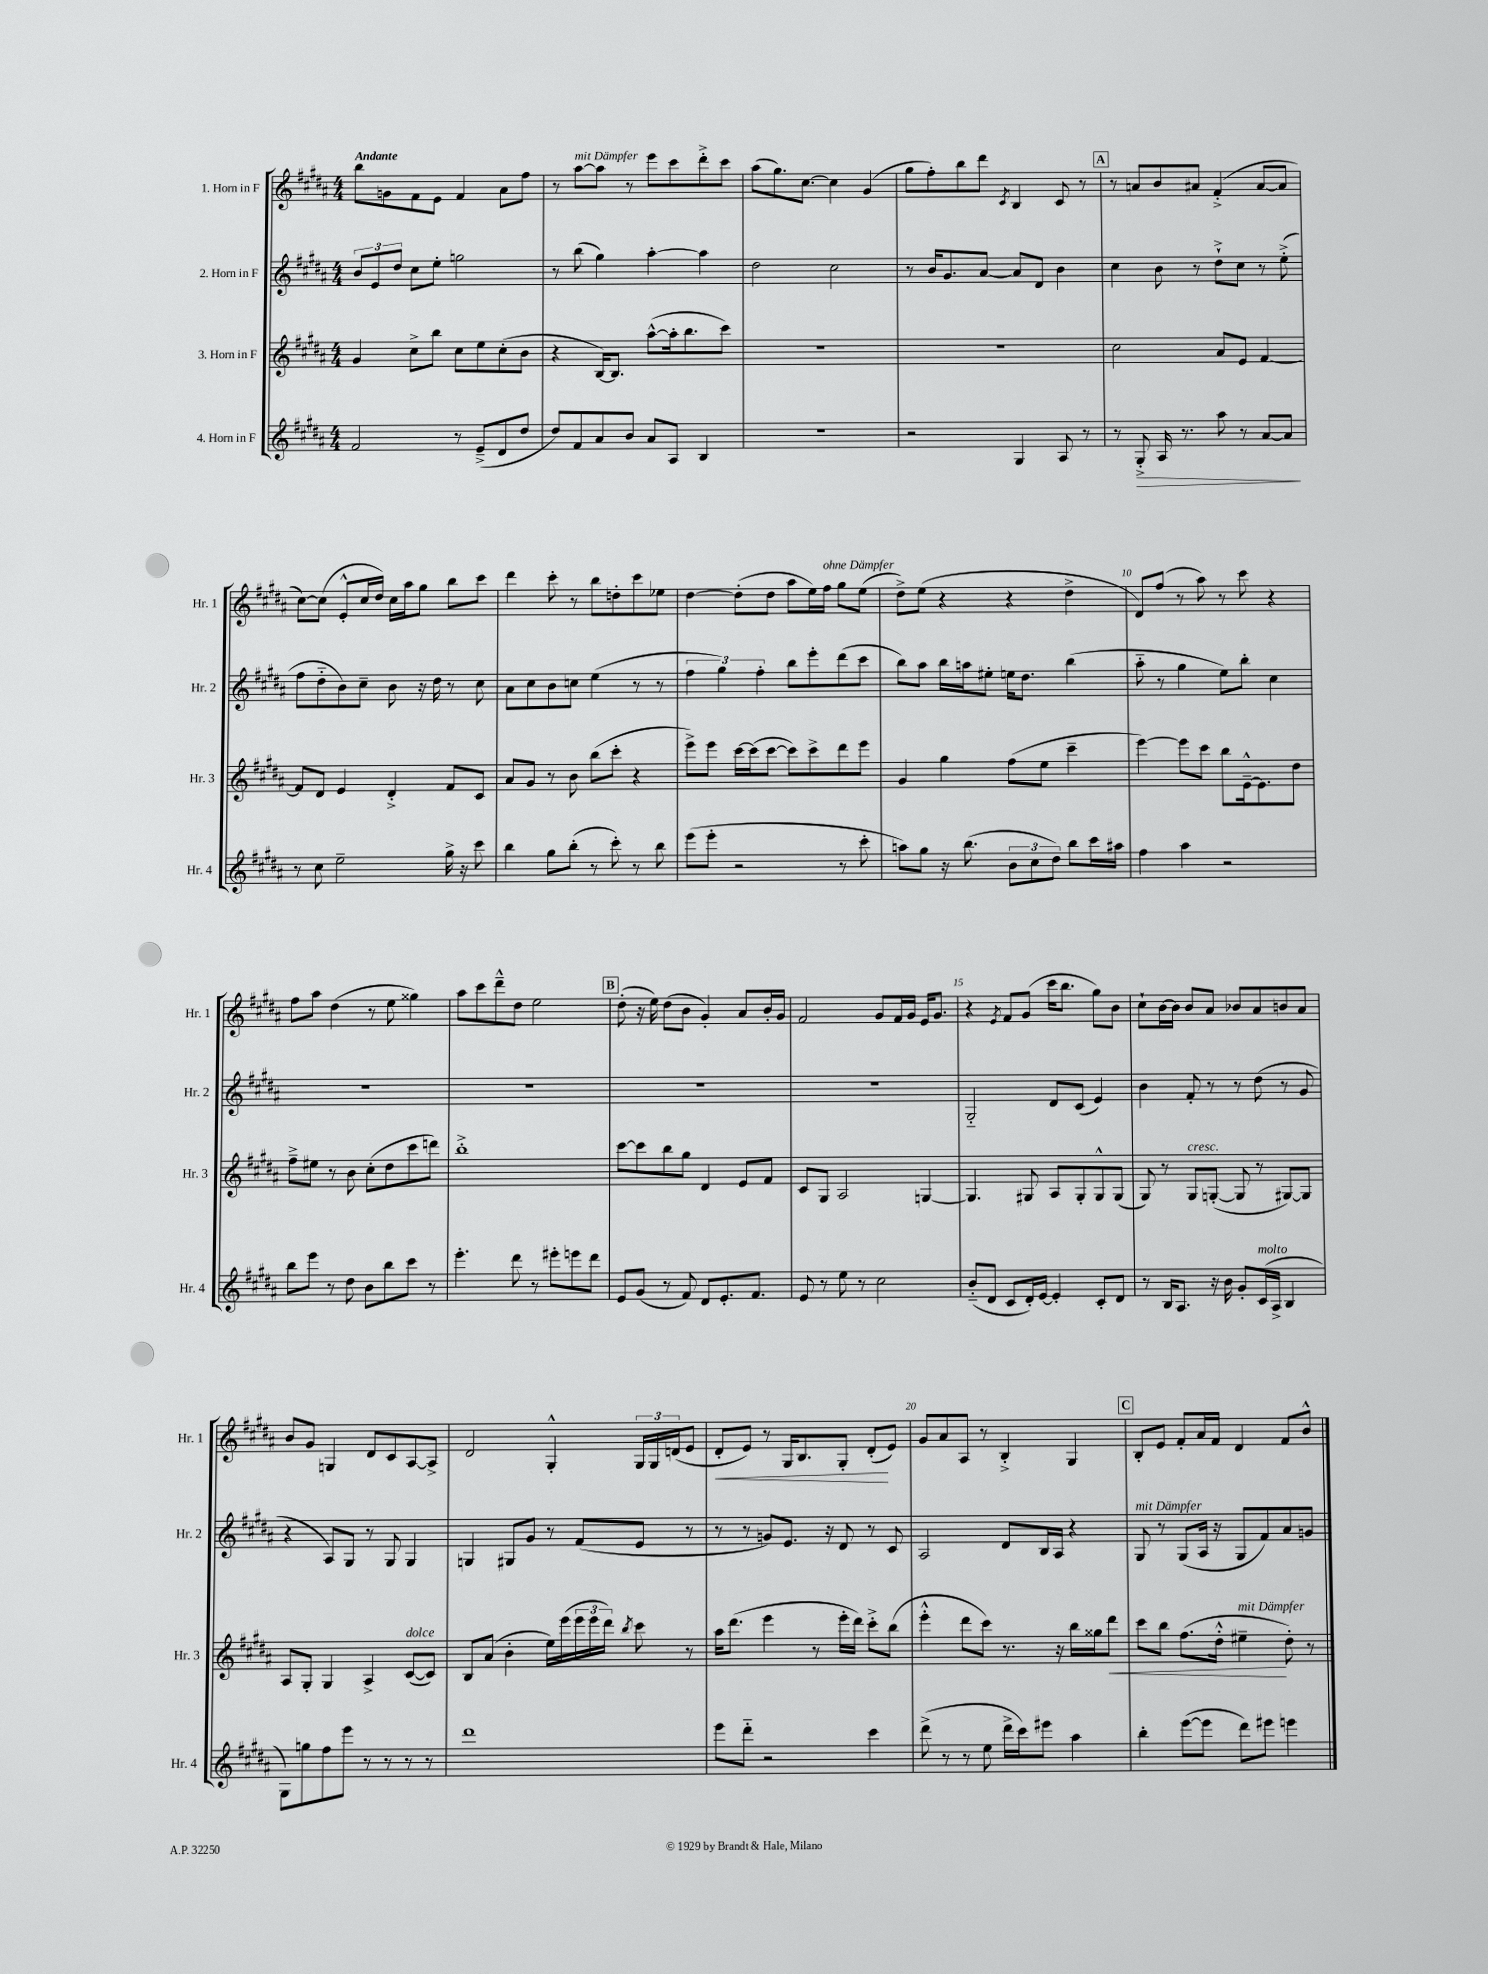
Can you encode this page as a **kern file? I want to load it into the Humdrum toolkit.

**kern	**kern	**kern	**kern
*staff4	*staff3	*staff2	*staff1
*clefG2	*clefG2	*clefG2	*clefG2
*k[f#c#g#d#a#]	*k[f#c#g#d#a#]	*k[f#c#g#d#a#]	*k[f#c#g#d#a#]
*M4/4	*M4/4	*M4/4	*M4/4
2f#	4g#	12b	8bb
.	.	12e	.
.	.	.	8g
.	.	12dd#	.
.	8cc#^	8cc#	8f#
.	8bb	8ee'	8e
8r	8cc#	2gg	4f#
(8e~^	8ee	.	.
8d#	(8cc#'	.	8a#
8dd#	8b	.	8ff#
=	=	=	=
8dd#)	4r	8r	8r
8f#	.	(8bb	[8aa#
8a#	[16B)	4gg#)	8aa#]
.	8.B]	.	.
8b	.	.	8r
8a#	([8aa#^^	[4aa#'	8eee
8A#	16aa#']	.	8ccc#
.	8.bb	.	.
4B	.	4aa#]	8ddd#'^
.	8ccc#)	.	8ccc#
=	=	=	=
1r	1r	2dd#	(8aa#
.	.	.	8.gg#)
.	.	.	[8.cc#
.	.	2cc#	4cc#]
.	.	.	(4g#
=	=	=	=
2r	1r	8r	8gg#
.	.	16b	8ff#')
.	.	8.g#	.
.	.	.	8bb
.	.	[8a#	8ddd#
.	.	.	8qc#
4G#	.	8a#]	4B
.	.	8d#	.
8A#	.	4b	8c#
8r	.	.	8r
=	=	=	=
8r	2cc#	4cc#	8r
8G#'^	.	.	8a
16A#	.	8b	8b
8.r	.	.	.
.	.	8r	8a#
8aa#	8a#	8dd#`^	(4f#'^
8r	8e	8cc#	.
[8a#	[4f#	8r	[8a#
8a#]	.	(8ee'^	8a#]
=	=	=	=
8r	8f#]	8ff#	[8cc#)
8cc#	8d#	8dd#'~	(8cc#]
2ee~	4e	8b)	8e'^^
.	.	8cc#~	16cc#
.	.	.	16dd#)
.	4d#'^	8b	16cc#
.	.	.	16aa#
.	.	16r	8gg#
.	.	16dd#	.
16gg#^	8f#	8r	8bb
16r	.	.	.
8ccc#	8c#	8cc#	8ccc#
=	=	=	=
4bb	8a#	8a#	4ddd#
.	8g#	8cc#	.
8gg#	8r	8b	8ccc#'
(8bb'	8b	8cc	8r
8r	(8bb	(4ee	8bb
8ccc#')	8ccc#'	.	8dd'
8r	4r	8r	8ccc#
8bb	.	8r	8ee-
=	=	=	=
(8eee	8eee^)	6ff#	[4dd#
8eee'	8eee	.	.
.	.	6gg#)	.
2r	[16ccc#	.	(8dd#']
.	(16ccc#]	.	.
.	.	6ff#'	.
.	[8ccc#	.	8dd#
.	8ccc#])	8bb	8aa#
.	8ccc#^	8eee'	16ee)
.	.	.	16ff#
8r	8ddd#	(8ddd#	8gg#
8ccc#'	8eee	8ccc#	(8ee
=	=	=	=
8aa)	4g#	8bb)	8dd#^)
8gg#	.	8aa#	(8ee
16r	4gg#	16bb	4r
(8.bb	.	16aa	.
.	.	8ee#'	.
12b	(8ff#	16ee	4r
.	.	8.dd#	.
12cc#	.	.	.
.	8ee	.	.
12dd#)	.	.	.
8bb	4ccc#~	(4bb	4dd#^
16ccc#	.	.	.
16aa#	.	.	.
=	=	=	=
4ff#	[4eee)	8aa#'~	8d#)
.	.	8r	(8ff#
4aa#	8eee]	4gg#	8r
.	8ccc#	.	8aa#)
2r	8bb	8ee)	8r
.	[16e~^^	8bb'	8ccc#
.	8.e]	.	.
.	.	4cc#	4r
.	8dd#	.	.
=	=	=	=
8bb	8ff#~^	1r	8ff#
8eee	8ee#	.	8aa#
8r	8r	.	(4dd#
8dd#	8b	.	.
8b	(8cc#'	.	8r
8bb	8dd#	.	8ee
8ccc#	8ccc#	.	4gg##)
8r	8ddd)	.	.
=	=	=	=
4.eee'	1bb'^	1r	8aa#
.	.	.	8ccc#
.	.	.	8ddd#~^^
8ddd#	.	.	8dd#
8r	.	.	2ee
8eee#'	.	.	.
8eee	.	.	.
8ddd#	.	.	.
=	=	=	=
8e	[8ccc#	1r	(8dd#'
(8g#	8ccc#]	.	16r
.	.	.	16ee)
8r	8bb	.	(8dd#
8f#)	8gg#	.	8b
8d#	4d#	.	4g#')
8.e'	.	.	.
.	8e	.	8a#
8.f#	.	.	.
.	8f#	.	16b'
.	.	.	16g#
=	=	=	=
8e	8c#	1r	2f#
8r	8G#	.	.
8ee	2A#	.	.
8r	.	.	.
2cc#	.	.	8g#
.	.	.	16f#
.	.	.	16g#
.	[4G	.	16e
.	.	.	8.g#
=	=	=	=
(8b'~	4.G]	2G#'~	4r
8d#	.	.	.
.	.	.	8qe
8c#	.	.	8f#
16d#')	8G#	.	(8g#
[16e	.	.	.
4e']	8A#	8d#	16ccc#
.	.	.	8.bb
.	8G#'	(8c#	.
8c#'	8G#^^	4e)	8gg#)
8d#	(8G#	.	8b
=	=	=	=
8r	8G#)	4b	8cc#`
16B	8r	.	[16b
8.A#	.	.	16b]
.	8G#	8f#'	8b
16r	([8G'	8r	8a#
16b	.	.	.
8g#'	8G]	8r	8b-
(16c#	8r	(8dd#	8a#
16A#^	.	.	.
4B	[8G#)	8r	8b
.	8G#]	8g#	8a#
=	=	=	=
8G#)	8A#	4r	8b
8gg	8G#'	.	8g#
8ff#	4G#	8A#)	4G
8eee	.	8G#	.
8r	4A#^	8r	8d#
8r	.	8G#	8c#
8r	([8c#	4G#	[8A#
8r	8c#])	.	8A#^]
=	=	=	=
1ddd#	8B	4G	2d#
.	(8a#	.	.
.	4b'	8G#	.
.	.	8g#	.
.	16ee)	8r	4G#'^^
.	(16eee	.	.
.	24eee	(8f#	.
.	24eee	.	.
.	24ddd#)	.	.
.	8qbb	.	.
.	8ccc#	8e	24G#
.	.	.	24G#
.	.	.	(24d
.	8r	8r	8e
=	=	=	=
8eee	16aa#	8r	8d#'
.	(8.ddd#	.	.
8ddd#'~	.	8r	8e)
2r	4eee	8g)	8r
.	.	8.e	16G#
.	.	.	8.B
.	8r	.	.
.	.	16r	.
.	16eee'	8d#	8G#'
.	16ddd#)	.	.
4ccc#	8ccc#'^	8r	(8d#'
.	(8bb	8c#	8e)
=	=	=	=
(8ddd#^	4eee'^^	2A#	8g#
8r	.	.	8a#
8r	8ddd#	.	8A#
8ee	8ccc#)	.	8r
16ddd#^	8.r	8d#	4B'^
16ccc#)	.	.	.
8eee#	.	16B	.
.	16r	16A#	.
4aa#	16bb	4r	4G#
.	16gg##	.	.
.	8ddd#	.	.
=	=	=	=
4bb'	8ccc#	8G#	8B'
.	8bb	8r	8e
([8eee	(8.ff#	(8G#	8f#'
8eee]	.	16A#	16a#
.	16dd#'^^	16r	16f#
8ddd#)	4ee#~	8G#	4d#
8eee#	.	8f#)	.
4eee	8dd#')	8a#	8f#
.	8r	8g	8b^^
==	==	==	==
*-	*-	*-	*-
